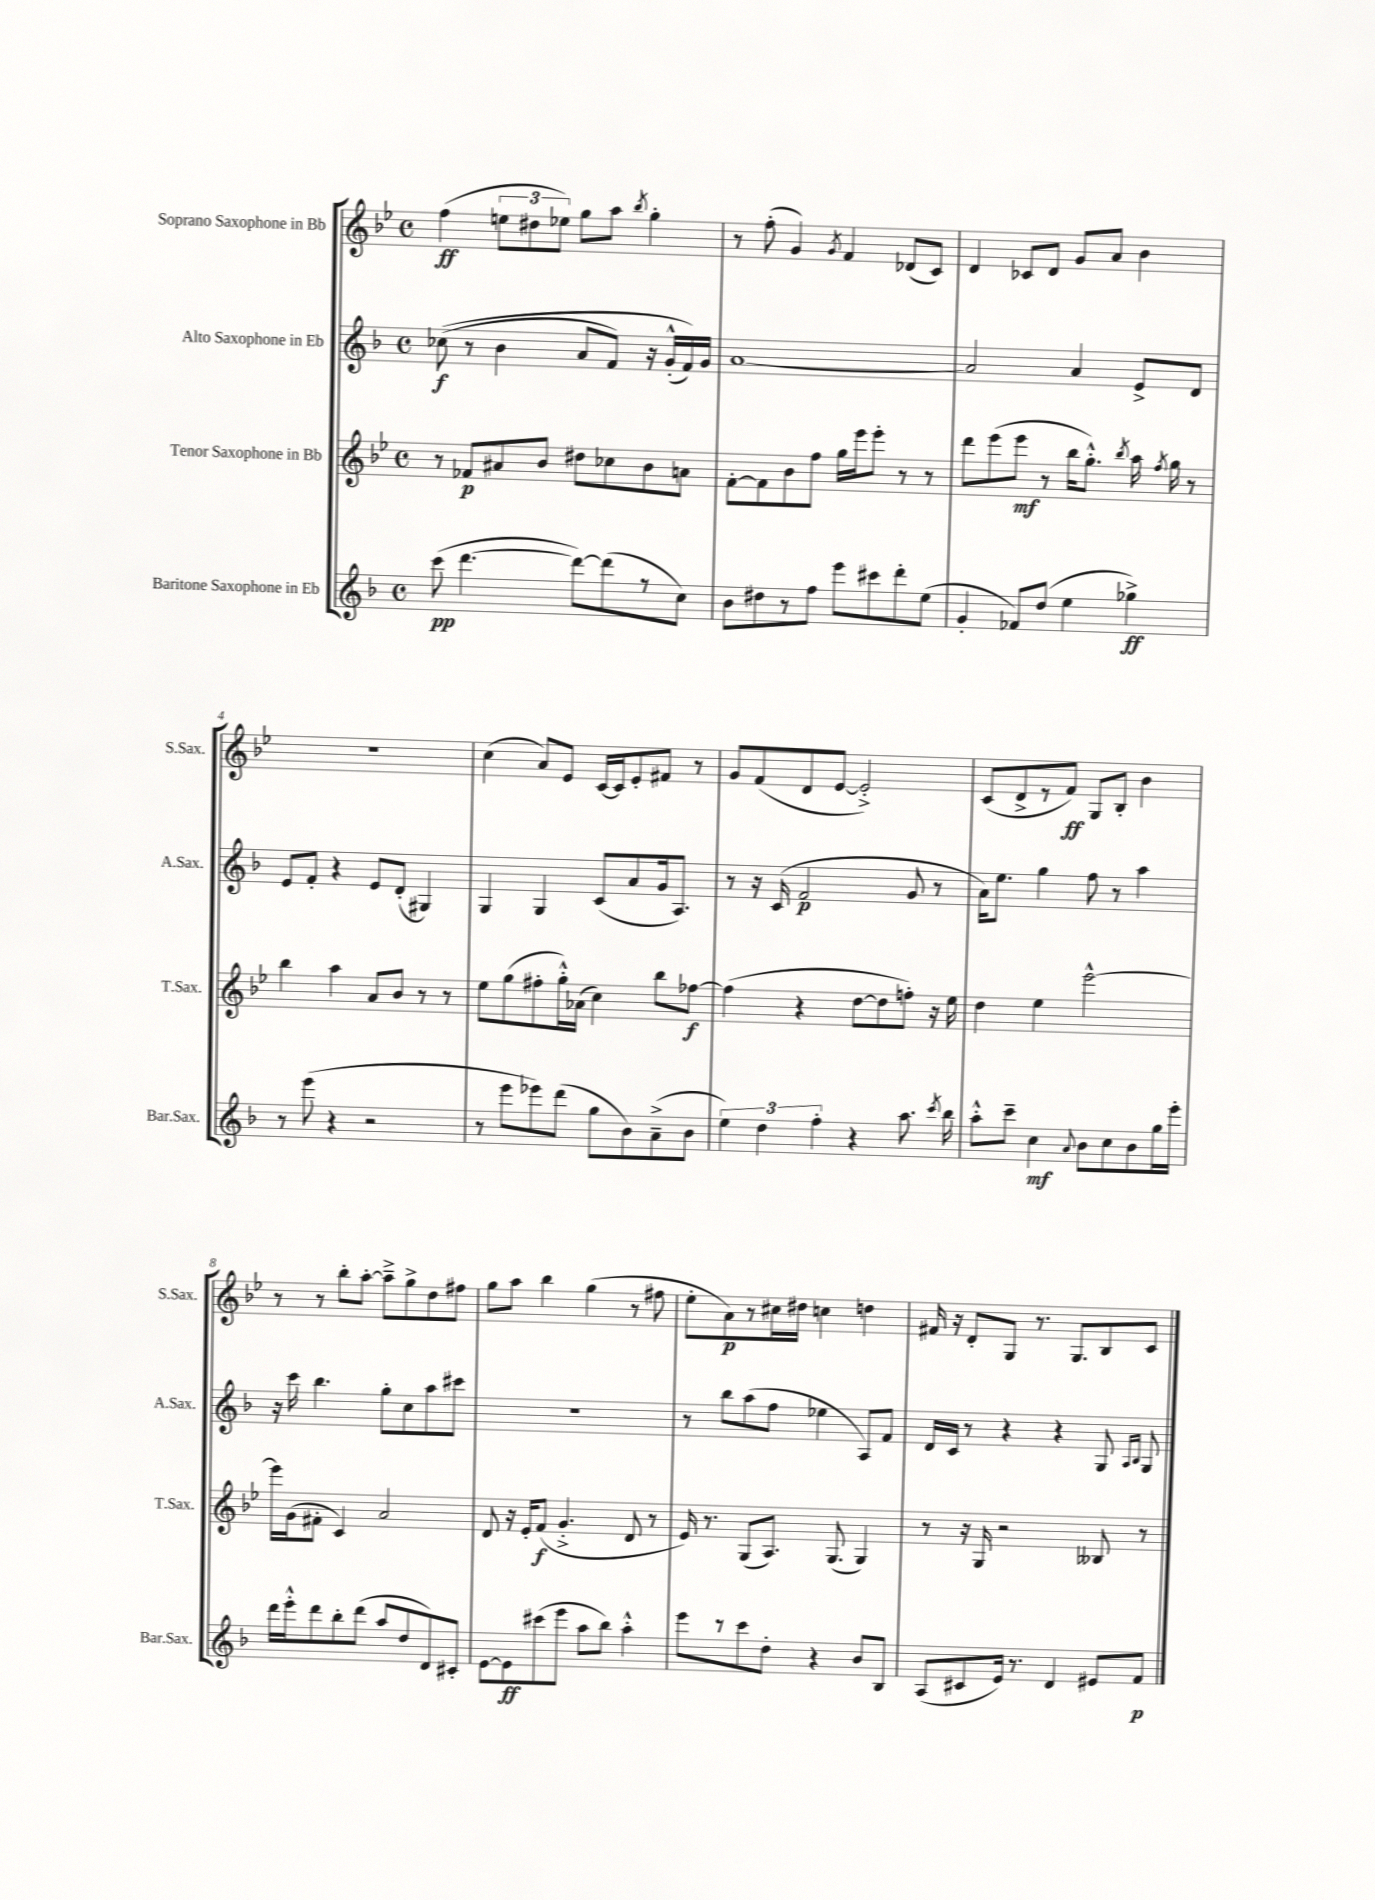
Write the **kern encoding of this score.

**kern	**dynam	**kern	**dynam	**kern	**dynam	**kern	**dynam
*part4	*part4	*part3	*part3	*part2	*part2	*part1	*part1
*staff4	*staff4	*staff3	*staff3	*staff2	*staff2	*staff1	*staff1
*I"Baritone Saxophone in Eb	*	*I"Tenor Saxophone in Bb	*	*I"Alto Saxophone in Eb	*	*I"Soprano Saxophone in Bb	*
*I'Bar.Sax.	*	*I'T.Sax.	*	*I'A.Sax.	*	*I'S.Sax.	*
*clefG2	*	*clefG2	*	*clefG2	*	*clefG2	*
*k[b-]	*	*k[b-e-]	*	*k[b-]	*	*k[b-e-]	*
*M4/4	*	*M4/4	*	*M4/4	*	*M4/4	*
*met(c)	*	*met(c)	*	*met(c)	*	*met(c)	*
=1	=1	=1	=1	=1	=1	=1	=1
(8ccc\	pp	8r	.	((8cc-X\	f	(4ff\	ff
[4.ddd\	.	8f-X/L	p	8r	.	.	.
.	.	8a#X/	.	4b-\	.	12een\L	.
.	.	.	.	.	.	12dd#X\	.
.	.	8b-/J	.	.	.	.	.
.	.	.	.	.	.	12ee-X\J)	.
8ddd\L_)	.	8dd#X\L	.	8a/L	.	8gg\L	.
(8ddd\]	.	8cc-X\	.	8f/J)	.	8aa\J	.
.	.	.	.	.	.	8qbb-/	.
8r	.	8b-\	.	16r	.	4gg'\	.
.	.	.	.	(16g'^^/LL	.	.	.
8cc\J)	.	8an\J	.	16f/))	.	.	.
.	.	.	.	16g/JJ	.	.	.
=2	=2	=2	=2	=2	=2	=2	=2
8b-\L	.	[8f'\L	.	[1a	.	8r	.
8dd#X\	.	8f\]	.	.	.	(8ff'\	.
8r	.	8b-\	.	.	.	4g/)	.
8ff\J	.	8ff\J	.	.	.	.	.
.	.	.	.	.	.	8qg/	.
8eee\L	.	16gg\LL	.	.	.	4f/	.
.	.	16eee-\J	.	.	.	.	.
8ccc#X\	.	8eee-'\J	.	.	.	.	.
8ddd'\	.	8r	.	.	.	(8d-X/L	.
(8ee\J	.	8r	.	.	.	8c/J)	.
=3	=3	=3	=3	=3	=3	=3	=3
4g'/	.	8ddd\L	.	2a/]	.	4d/	.
.	.	(8eee-\	.	.	.	.	.
8f-X/L)	.	8eee-\J	mf	.	.	8c-X/L	.
(8dd/J	.	8r	.	.	.	8d/J	.
4ee\	.	16bb-\KL	.	4a/	.	8g/L	.
.	.	8.gg'^^\J)	.	.	.	.	.
.	.	.	.	.	.	8a/J	.
.	.	8qbb-/	.	.	.	.	.
4gg-X^\)	ff	16aa\	.	8e^/L	.	4b-\	.
.	.	8qff/	.	.	.	.	.
.	.	16gg\	.	.	.	.	.
.	.	8r	.	8d/J	.	.	.
!!LO:LB:g=z
=4	=4	=4	=4	=4	=4	=4	=4
8r	.	4bb-\	.	8e/L	.	1r	.
(8eee\	.	.	.	8f'/J	.	.	.
4r	.	4aa\	.	4r	.	.	.
2r	.	8a/L	.	8e/L	.	.	.
.	.	8b-/J	.	(8d'/J	.	.	.
.	.	8r	.	4G#X/)	.	.	.
.	.	8r	.	.	.	.	.
=5	=5	=5	=5	=5	=5	=5	=5
8r	.	8ee-\L	.	4G/	.	(4cc\	.
8eee\L	.	(8gg\	.	.	.	.	.
8eee-X\)	.	8ff#X'\	.	4G/	.	8a/L)	.
(8ddd\J	.	16gg'^^\L)	.	.	.	8e-/J	.
.	.	(16a-X\JJ	.	.	.	.	.
8gg\L	.	4cc\)	.	(8c/L	.	[16c/LL	.
.	.	.	.	.	.	16c/J]	.
8b-\)	.	.	.	8a/	.	8e-'/	.
(8a~^\	.	8bb-\L	.	16g/k	.	8f#X/J	.
.	.	.	.	8.A/J)	.	.	.
8b-\J	.	[8ff-X\J	f	.	.	8r	.
=6	=6	=6	=6	=6	=6	=6	=6
6ee\)	.	(4ff-\]	.	8r	.	8g/L	.
.	.	.	.	16r	.	(8f/	.
6dd\	.	.	.	.	.	.	.
.	.	.	.	(16c/	.	.	.
.	.	4r	.	2f/	p	8d/	.
6ff'\	.	.	.	.	.	.	.
.	.	.	.	.	.	[8e-/J	.
4r	.	[8dd\L	.	.	.	2e-'^/])	.
.	.	8dd\]	.	.	.	.	.
8.aa\	.	8ffn'\J)	.	8g/	.	.	.
.	.	16r	.	8r	.	.	.
8qccc/	.	.	.	.	.	.	.
16bb-\	.	16ee-\	.	.	.	.	.
=7	=7	=7	=7	=7	=7	=7	=7
8aa'^^\L	.	4dd\	.	16a\KL)	.	(8c/L	.
.	.	.	.	8.ee\J	.	.	.
8ccc~\J	.	.	.	.	.	8d^/	.
4cc\	mf	4ee-\	.	4gg\	.	8r	.
.	.	.	.	.	.	8f/J)	ff
8qqa/	.	.	.	.	.	.	.
8b-\L	.	[2eee-^^\	.	8ff\	.	8G/L	.
8cc\	.	.	.	8r	.	8B-'/J	.
8b-\	.	.	.	4aa\	.	4b-\	.
16gg\L	.	.	.	.	.	.	.
16eee'\JJ	.	.	.	.	.	.	.
!!LO:LB:g=z
=8	=8	=8	=8	=8	=8	=8	=8
16ddd\LL	.	16eee-\LL]	.	16r	.	8r	.
16eee'^^\J	.	(16g\J	.	16ccc\	.	.	.
8ddd\	.	8f#X'\J	.	4.bb-\	.	8r	.
8bb-'\	.	4c/)	.	.	.	8bb-'\L	.
(8ddd\J	.	.	.	.	.	[8aa'\J	.
8aa/L	.	2a/	.	8gg'\L	.	8aa~^\L]	.
8dd/	.	.	.	8cc\	.	8gg^\	.
8d/)	.	.	.	8aa\	.	8dd\	.
8c#X'/J	.	.	.	8ccc#X\J	.	8ff#X\J	.
=9	=9	=9	=9	=9	=9	=9	=9
[8e\L	.	8d/	.	1r	.	8gg\L	.
8e\]	ff	16r	.	.	.	8aa\J	.
.	.	16e-'/KL	.	.	.	.	.
(8ccc#X\	.	(8f/J	f	.	.	4bb-\	.
8eee\J	.	4.g'^/	.	.	.	.	.
8aa\L	.	.	.	.	.	(4gg\	.
8bb-\J)	.	.	.	.	.	.	.
4aa'^^\	.	8d/	.	.	.	8r	.
.	.	8r	.	.	.	8ff#X\	.
=10	=10	=10	=10	=10	=10	=10	=10
8eee\L	.	16e-/)	.	8r	.	8ee-'\L	.
.	.	8.r	.	.	.	.	.
8r	.	.	.	8bb-\L	.	8a\)	p
8ccc\	.	(8G/L	.	(8aa\	.	8r	.
8dd'\J	.	8.A/J)	.	8ff\J	.	16cc#X\L	.
.	.	.	.	.	.	16dd#X\JJ	.
4r	.	.	.	4ee-X\	.	4ccn\	.
.	.	(8.G/	.	.	.	.	.
8b-/L	.	4G/)	.	8A/L)	.	4ddn\	.
8B-/J	.	.	.	8f/J	.	.	.
=11	=11	=11	=11	=11	=11	=11	=11
(8A/L	.	8r	.	16d/LL	.	16f#X/	.
.	.	.	.	16c/JJ	.	16r	.
8c#X/	.	16r	.	8r	.	8d'/L	.
.	.	16G/	.	.	.	.	.
16e/Jk)	.	2r	.	4r	.	8G/J	.
8.r	.	.	.	.	.	.	.
.	.	.	.	.	.	8.r	.
4d/	.	.	.	4r	.	.	.
.	.	.	.	.	.	8.G/L	.
8e#X/L	.	8B--X/	.	8G/	.	8B-/	.
.	.	.	.	16qqA/LL	.	.	.
.	.	.	.	16qqB-/JJ	.	.	.
8f/J	p	8r	.	8G/	.	8c/J	.
==	==	==	==	==	==	==	==
*-	*-	*-	*-	*-	*-	*-	*-
